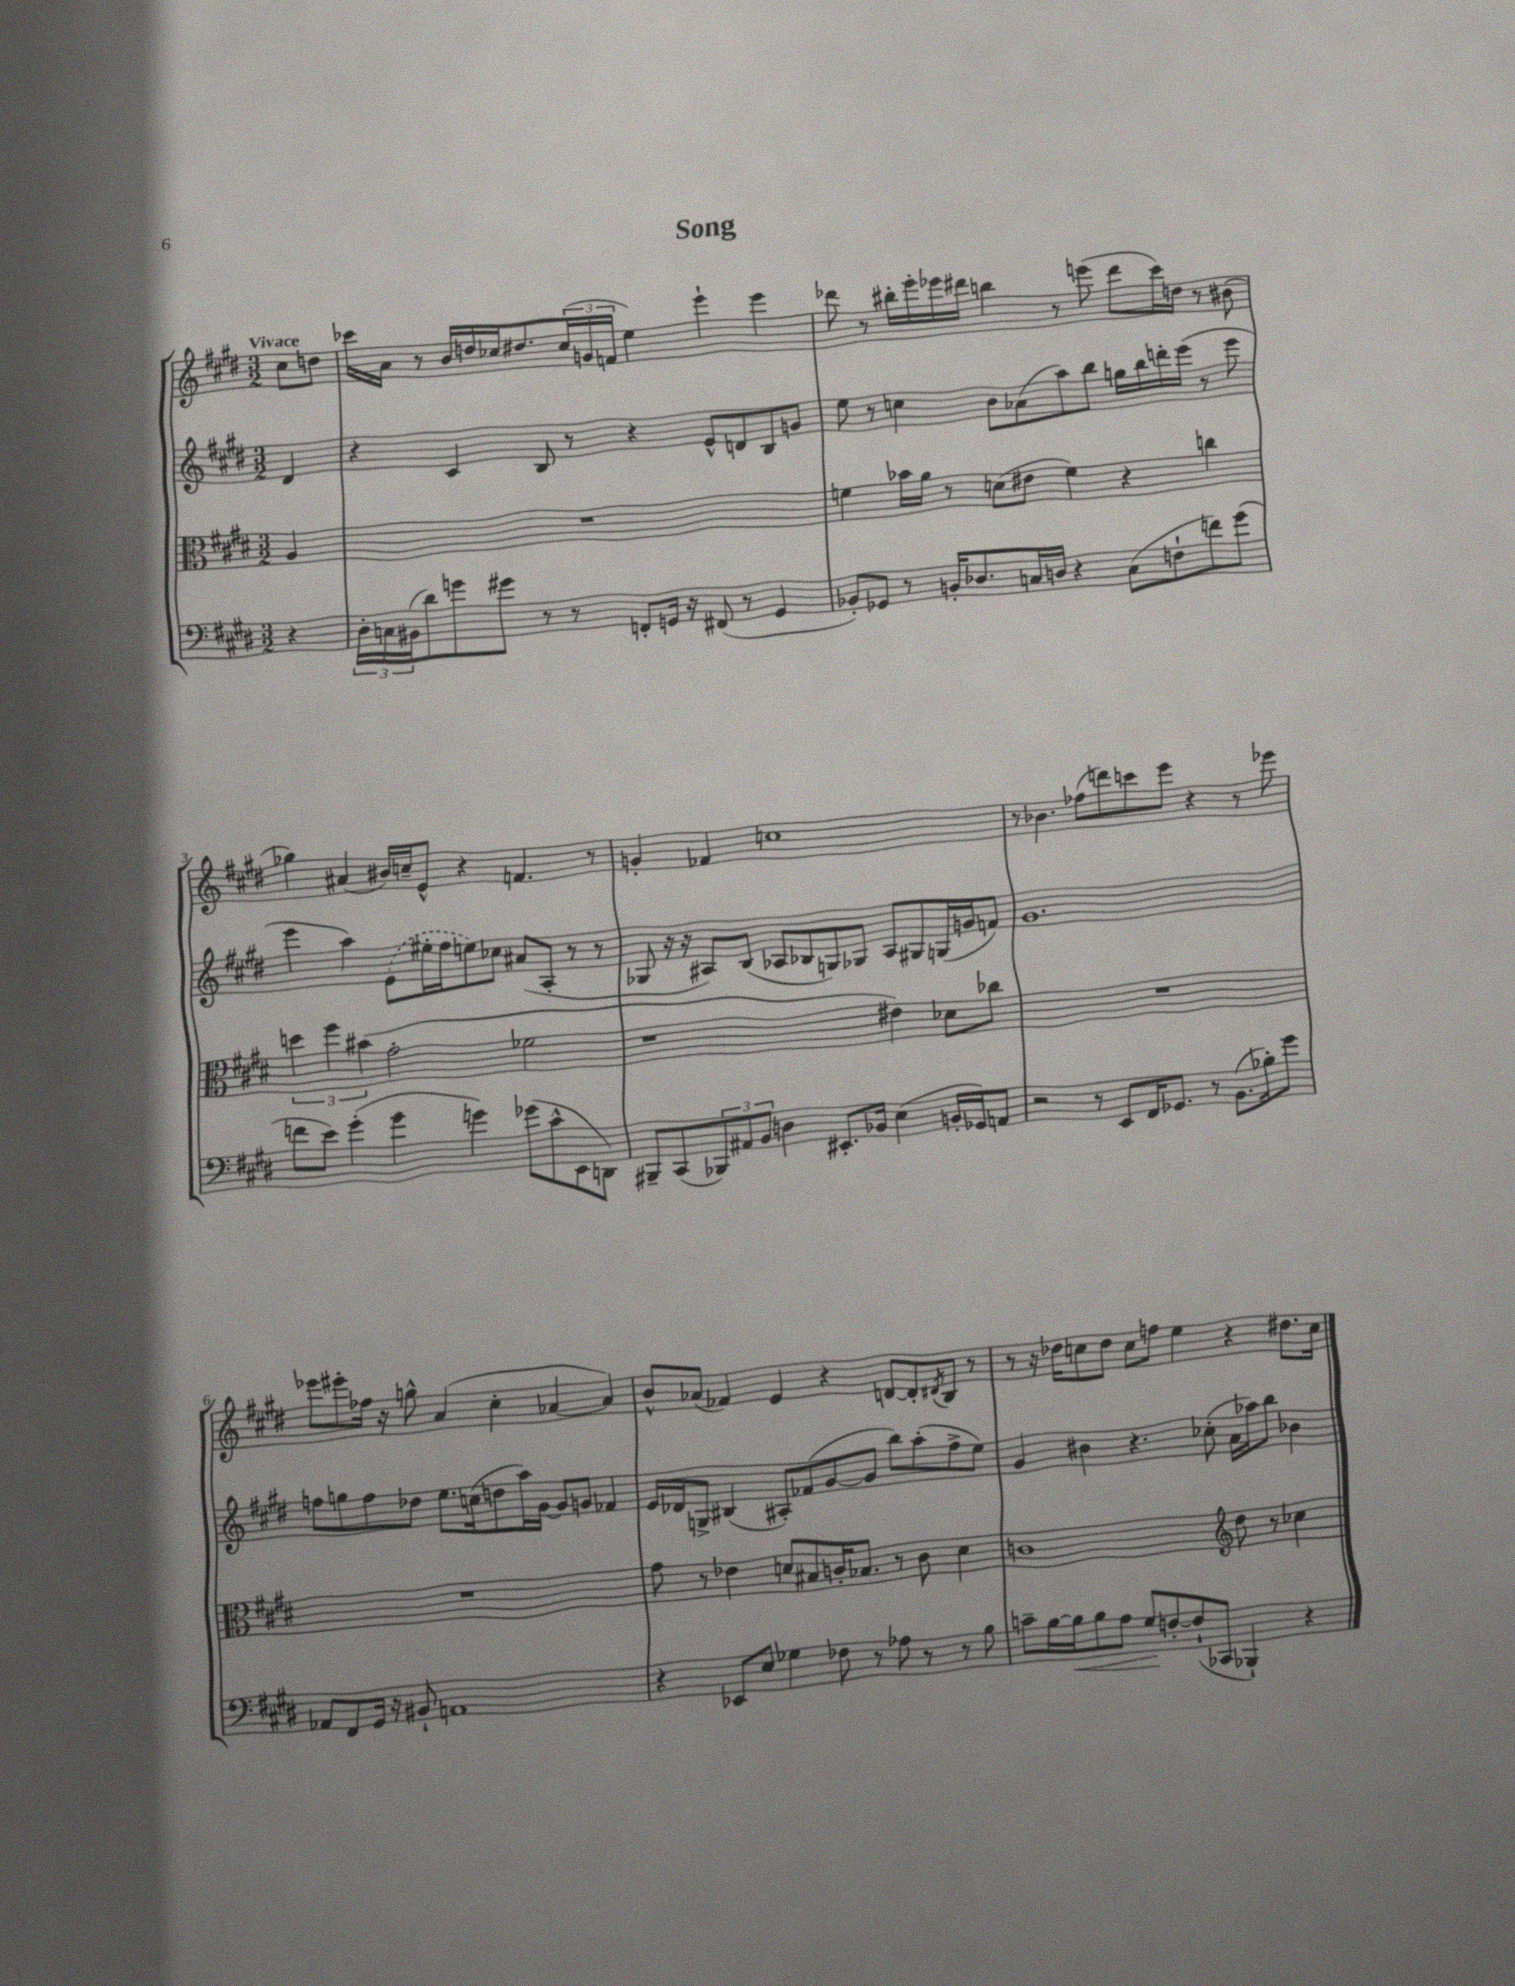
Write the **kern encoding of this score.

**kern	**kern	**kern	**kern
*staff4	*staff3	*staff2	*staff1
*clefF4	*clefC3	*clefG2	*clefG2
*k[f#c#g#d#]	*k[f#c#g#d#]	*k[f#c#g#d#]	*k[f#c#g#d#]
*M3/2	*M3/2	*M3/2	*M3/2
4r	4A	4d#	8cc#
.	.	.	8dd
=	=	=	=
24D#'	1.r	4r	16ccc-
24C	.	.	.
.	.	.	16a
(24BB#	.	.	.
8d#)	.	.	8r
8g	.	4c#	16b
.	.	.	16dd
8g#	.	.	16cc-
.	.	.	8.dd#
8r	.	8B	.
8r	.	8r	(24cc-
.	.	.	24g
.	.	.	24f
8FF'	.	4r	4ee)
16GG	.	.	.
16r	.	.	.
(8FF#	.	8e^^	4eee`
8r	.	8d	.
4GG	.	8B	4eee
.	.	8g	.
=	=	=	=
8BB-')	4f	8ee	8ddd-
8GG-	.	8r	8r
8r	16b-	4cc	16bb#'
.	16a	.	16eee'
16BB'	8r	.	16eee-
8.D-	.	.	16ddd#
.	(8d	8b	4bb
16C	8e#	(8a-	.
16D	.	.	.
4r	4f)	8aa)	8r
.	.	8bb	(8eee
(8C	4r	16gg	8ddd#
.	.	16bb	.
8F`	.	16ddd'	16ccc#)
.	.	(16eee	16dd
8f)	4cc	8r	8r
(8g#	.	8eee	(8b#
=	=	=	=
8f	6dd	4eee	4gg-)
8e)	.	.	.
.	6ff#	.	.
(4g#'	.	4aa)	(4a#
.	(6b#	.	.
4g#	2g#'	(8e	16b#)
.	.	.	16cc~
.	.	16ee#'	8e^^
.	.	16ff#	.
4g)	.	8ee)	4r
.	.	8cc-	.
(8g-	2f-	(8a#	4.f
8c#^^	.	8A'	.
8EE	.	8r	.
8DD)	.	8r	8r
=	=	=	=
8BBB#~	1r	8G-	4g'
(8CC#	.	16r	.
.	.	16r	.
12BBB-)	.	8A#)	4f-
12AA#	.	.	.
.	.	(8B	.
12BB	.	.	.
4D	.	8A-	1cc
.	.	8B-	.
8.EE#'	.	8G)	.
.	.	8G-	.
16BB-	.	.	.
(4E	4e#)	8A-	.
.	.	8G#	.
16BB'	8d-	(16G	.
16GG-)	.	16g	.
8AA	8cc-	8f)	.
=	=	=	=
2r	1.r	1.g#	8r
.	.	.	4.b-
8r	.	.	(8ff-
8EE	.	.	8ddd)
16FF#	.	.	8ccc
8.GG-	.	.	.
.	.	.	8eee
8r	.	.	4r
(8.BB	.	.	.
.	.	.	8r
16B-')	.	.	.
8g#	.	.	8eee-
=	=	=	=
8AA-	1.r	8ff	8eee-
8FF#	.	8gg	8eee#'
16GG#	.	8ff	16ff-
16r	.	.	16r
8BB#`	.	8dd-	8gg^^
1AA	.	8.ee	(4a
.	.	(16cc	.
.	.	8dd	4cc#'
.	.	16aa)	.
.	.	[16g#	.
.	.	8g#]	[4a-
.	.	8g	.
.	.	4f-	4a-])
=	=	=	=
4r	8g#	16e	8b^^
.	.	16d-	.
.	8r	8G^	(8a-
8EE-	4e-	(4B#	4f-)
8E	.	.	.
4G-	8d	8A#')	4e
.	8B#	(8f-	.
8F-	16c'	[8g#	4r
.	8.B-	.	.
8r	.	8g#]	.
8A-	8r	8bb)	[8d
8r	8c	(8aa'	8d']
.	.	.	8qd#
8r	4d	8ff#^	8B
8B	.	8ee)	8r
=	=	=	=
8c~	1c	4g#	8r
[16B	.	.	16r
16B]	.	.	16dd-
8B	.	4b#	8cc
8A	.	.	8dd-
8G#	.	4.r	8cc
[8F'	.	.	8ff
(8F`]	.	.	4ee
8CC-	.	(8cc-'	.
*	*clefG2	*	*
4BBB-`)	8dd#	16a	4r
.	.	16aa-)	.
.	8r	8bb	.
4r	4cc-	4b-	8.dd#
.	.	.	16cc
==	==	==	==
*-	*-	*-	*-
